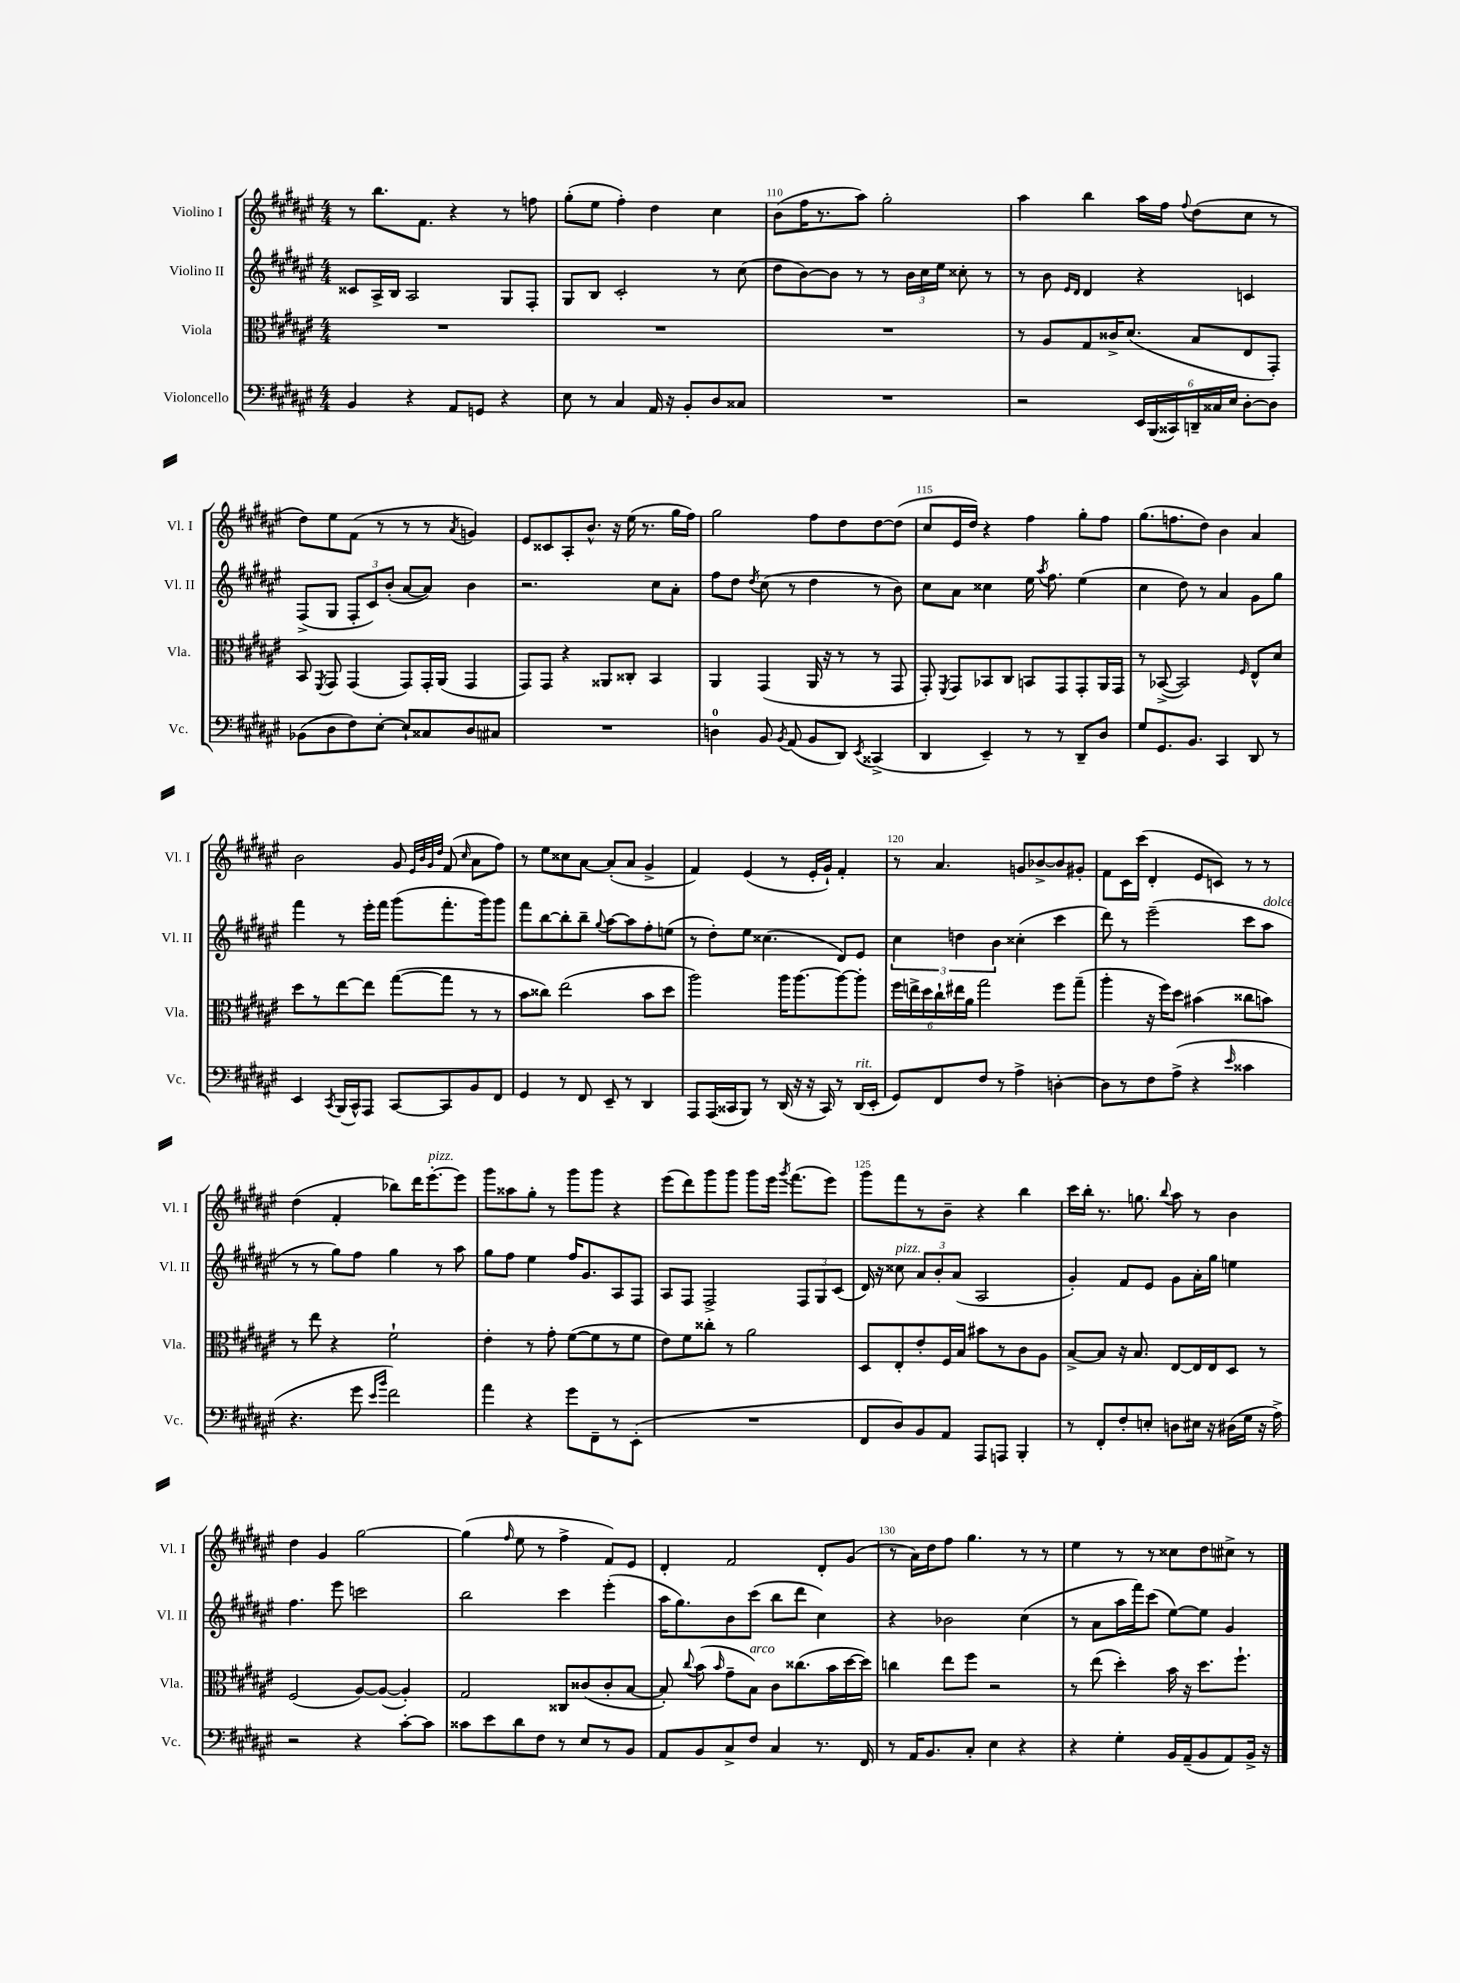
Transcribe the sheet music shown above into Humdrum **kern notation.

**kern	**kern	**kern	**kern
*staff4	*staff3	*staff2	*staff1
*clefF4	*clefC3	*clefG2	*clefG2
*k[f#c#g#d#a#e#]	*k[f#c#g#d#a#e#]	*k[f#c#g#d#a#e#]	*k[f#c#g#d#a#e#]
*M4/4	*M4/4	*M4/4	*M4/4
4BB	1r	8c##	8r
.	.	16A#^	8.bb
.	.	16B	.
4r	.	2A#	.
.	.	.	8.f#
8AA#	.	.	4r
8GG	.	.	.
4r	.	8G#	8r
.	.	8F#'	8ff
=	=	=	=
8E#	1r	8G#	(8gg#'
8r	.	8B	8ee#
4C#	.	2c#'	4ff#')
16AA#	.	.	4dd#
16r	.	.	.
8BB'	.	.	.
8D#	.	8r	4cc#
8C##	.	(8cc#	.
=	=	=	=
1r	1r	8dd#	(8b
.	.	[8b)	16ff#
.	.	.	8.r
.	.	8b]	.
.	.	8r	8aa#)
.	.	8r	2gg#'
.	.	24b	.
.	.	24cc#	.
.	.	24ee#	.
.	.	8cc##'	.
.	.	8r	.
=	=	=	=
2r	8r	8r	4aa#
.	8A#	8b	.
.	.	16qqe#	.
.	.	16qqd#	.
.	8G#	4d#	4bb
.	16c##^	.	.
.	(8.d#	.	.
24EE#	.	4r	16aa#
(24BBB	.	.	.
.	.	.	16ff#
24CC##)	.	.	.
.	.	.	8qqff#
24DD~	8B	.	(8dd#
24C##	.	.	.
24E#	.	.	.
[8D#'	8E#	4c	8cc#
8D#]	8GG#')	.	8r
=	=	=	=
(8BB-	8BB	(8F#^	8dd#)
.	8qFF#	.	.
8D#	8GG#	8G#	8ee#
8F#)	(4GG#	12F#'	(8f#
.	.	12c#)	.
[8E#'	.	.	8r
.	.	(12b'	.
8E#`]	8GG#)	[8a#	8r
8C##	16GG#'	8a#])	8r
.	(16AA#	.	.
.	.	.	8qa#
8D#	4GG#	4b	4g)
8C#	.	.	.
=	=	=	=
1r	8GG#)	2.r	8e#
.	8GG#	.	8c##
.	4r	.	8A#'
.	.	.	8.b^^
.	8AA##	.	.
.	.	.	16r
.	8C##'	.	(16ee#
.	.	.	8.r
.	4BB	8cc#	.
.	.	8a#'	16gg#
.	.	.	16ff#)
=	=	=	=
4D	4AA#	8ff#	2gg#
.	.	8dd#	.
.	.	8qdd#	.
8BB	(4GG#	(8cc#	.
8qBB	.	.	.
(8AA#	.	8r	.
8BB	16AA#	4dd#	8ff#
.	16r	.	.
8DD#)	8r	.	8dd#
8qEE#	.	.	.
(4CC##^	8r	8r	[8dd#
.	8GG#	8b)	(8dd#]
=	=	=	=
4DD#	8GG#')	8cc#	8cc#
.	8qFF#	.	.
.	8GG#	8a#	16e#
.	.	.	16dd#)
4EE#~)	8BB-	4cc##	4r
.	8C#	.	.
8r	8BB	16ee#	4ff#
.	.	8qaa#	.
.	.	8.ff#	.
8r	8GG#	.	.
8DD#~	8GG#'	(4ee#	8gg#'
8D#	16AA#	.	8ff#
.	16GG#	.	.
=	=	=	=
8G#	8r	4cc#	(8.gg#
8.GG#	([8BB-^	.	.
.	.	.	8.ff
.	2BB-])	8dd#)	.
8.BB	.	.	.
.	.	8r	8dd#)
4CC#	.	4a#	4b
.	16qqF#	.	.
8DD#	8E#^^	8g#	4a#
8r	8d#	8gg#	.
=	=	=	=
4EE#	8dd#	4fff#	2b
.	8r	.	.
8qCC#	.	.	.
(16BBB	[8ee#	8r	.
16CC#^^)	.	.	.
8AAA#	8ee#]	16eee#'	.
.	.	16fff#	.
[8CC#	([8gg#	(8ggg#	8g#
.	.	.	32qqe#
.	.	.	32qqb
.	.	.	32qqg#
.	.	.	32qqdd#
8CC#]	8gg#]	8.fff#'	(8f#
.	.	.	16qqcc#
8BB	8r	.	8a#
.	.	16ggg#)	.
8FF#	8r	8ggg#	8ff#)
=	=	=	=
4GG#	8b	8fff#	8r
.	8cc##)	[8bb	8ee#
8r	(2ee#	8bb']	8cc##
8FF#	.	8bb~	[8a#
.	.	8qqgg#	.
8EE#~	.	[8aa#	(8a#']
8r	.	8aa#]	8a#
4DD#	8b	8ff#'	4g#^
.	8dd#	(8ee	.
=	=	=	=
8AAA#	2aa#)	8r	4f#)
(16AAA#	.	8dd#')	.
16CC##	.	.	.
8BBB)	.	8ee#	(4e#
8r	.	(4.cc##	.
(16DD#	16aa#	.	8r
16r	[8.aa#	.	.
16r	.	.	16e#'
16CC##)	.	.	16g#`)
8r	8aa#_	8d#)	4f#'
(16DD#	8aa#']	8e#	.
16EE#'	.	.	.
=	=	=	=
8GG#)	24ff#	6cc#	8r
.	24ee^	.	.
.	24dd#	.	.
8FF#	24cc#`	.	4.a#
.	24ee#	6dd	.
.	24a#	.	.
8F#	2gg#	.	.
.	.	6b	.
8r	.	.	.
4A#^	.	(4cc##'	8g
.	.	.	[8b-^
[4D'	8ff#	4ccc#	8b-]
.	(8gg#~	.	8g#'
=	=	=	=
8D]	4aa#'	8ddd#)	8f#
8r	.	8r	16c#
.	.	.	(16ccc#
8F#	16r	(2eee#~	4d#'
.	16ff#)	.	.
(8A#^	8dd#	.	.
4r	(4b#	.	8e#
.	.	.	8c)
16qqe#	.	.	.
4c##	8cc##	8ccc#	8r
.	8b)	8aa#	8r
=	=	=	=
4.r	8r	8r	(4dd#
.	8ee#	8r	.
.	4r	8gg#)	4f#'
8g#	.	8ff#	.
16qqe#	.	.	.
16qqb	.	.	.
2f#)	2f#`	4gg#	8bb-)
.	.	.	16ddd#
.	.	.	[8.eee#'
.	.	8r	.
.	.	8aa#	8eee#]
=	=	=	=
4a#	4e#'	8gg#	8ggg#
.	.	8ff#	8aa##
4r	8r	4ee#	8gg#'
.	8g#'	.	8r
8g#	([8f#	16ff#	8ggg#
.	.	8.g#	.
8FF#~	8f#]	.	8ggg#
8r	8r	8A#	4r
(8EE#'	8f#	8F#	.
=	=	=	=
1r	8e#)	8A#	(8eee#
.	8f#	8F#	8ddd#)
.	8cc##'	2F#^	8ggg#
.	8r	.	8ggg#
.	2a#	.	8ggg#
.	.	.	16eee#
.	.	.	8qggg#
.	.	.	(8.fff#
.	.	12F#	.
.	.	12G#	.
.	.	.	8eee#)
.	.	(12c#	.
=	=	=	=
8FF#	8D#	16d#)	8ggg#
.	.	16r	.
8D#)	8E#'	8cc##	8fff#
8BB	8e#'	12a#	8r
.	.	12b'	.
8AA#	16F#	.	8b~
.	.	(12a#	.
.	16B	.	.
8AAA#	8b#	2A#	4r
8AAA	8r	.	.
4BBB'	8c#	.	4bb
.	8A#	.	.
=	=	=	=
8r	[8B^	4g#')	16ccc#
.	.	.	16bb'
8FF#'	8B]	.	8.r
8F#'	16r	8f#	.
.	8.B	.	8.gg
8E'	.	8e#	.
.	.	.	8qqbb
8D	[8E#	8g#	8aa#
16E#	16E#]	16a#'	8r
16r	16E#	16gg#	.
(16D#	8D#	4ee	4b
16G#	.	.	.
16r	8r	.	.
16A#^)	.	.	.
=	=	=	=
2r	(2F#	4.ff#	4dd#
.	.	.	4g#
.	.	8eee#	.
4r	[8A#)	2ccc	[2gg#
.	(8A#_	.	.
[8c#'	4A#'])	.	.
8c#]	.	.	.
=	=	=	=
8c##	2G#	2bb	(4gg#]
8e#	.	.	.
.	.	.	16qqff#
8d#	.	.	8ee#
8F#	.	.	8r
8r	8C##	4ccc#	4ff#^
8E#	(8c##	.	.
8r	8c##'	(4eee#'	8f#)
8BB	[8B	.	8e#
=	=	=	=
8AA#	8B'])	16aa#	4d#'
.	.	8.gg#)	.
.	8qqcc#	.	.
8BB	(8b	.	.
.	16qqb	.	.
8C#^	8g#~	8b	2f#
8F#	8B)	(8ccc#	.
4C#	8c#	8bb	.
.	(8.cc##	8ddd#	.
8.r	.	4cc#)	8d#'
.	16b	.	.
.	[16dd#	.	(8g#
16FF#	16dd#])	.	.
=	=	=	=
8r	4cc	4r	8r
16AA#	.	.	16a#)
8.BB	.	.	16dd#
.	8ee#	2b-	8ff#
8C#'	8ff#	.	4.gg#
4E#	2r	.	.
4r	.	(4cc#	8r
.	.	.	8r
=	=	=	=
4r	8r	8r	4ee#
.	(8ee#	8a#	.
4G#'	4dd#')	16aa#	8r
.	.	16fff#)	.
.	.	(8ccc#	8r
16BB	16b	[8ee#)	8cc##
(16AA#~	16r	.	.
8BB	8.dd#	8ee#]	8dd#
8AA#)	.	4g#	8cc#^
.	8.ff#`	.	.
16BB^	.	.	8r
16r	.	.	.
==	==	==	==
*-	*-	*-	*-
